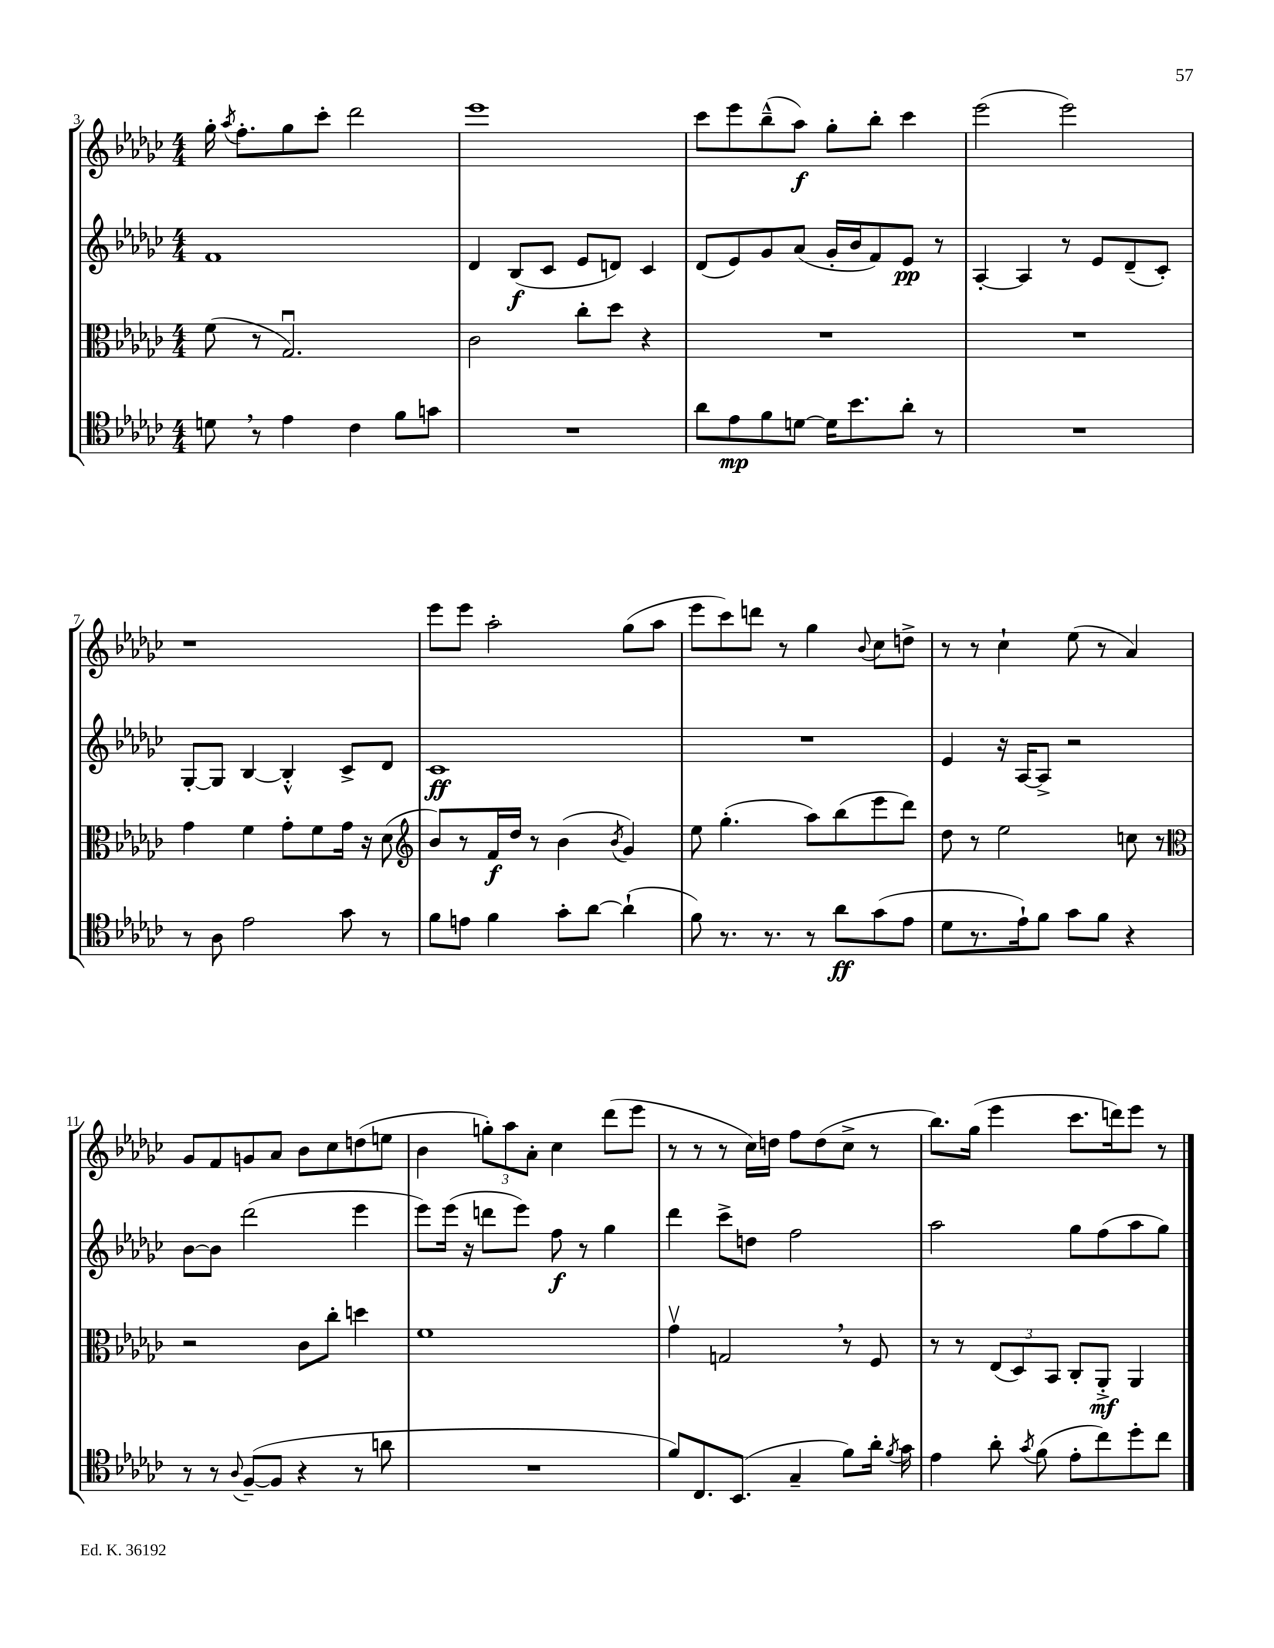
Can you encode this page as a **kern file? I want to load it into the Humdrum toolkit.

**kern	**dynam	**kern	**dynam	**kern	**dynam	**kern	**dynam
*part4	*part4	*part3	*part3	*part2	*part2	*part1	*part1
*staff4	*staff4	*staff3	*staff3	*staff2	*staff2	*staff1	*staff1
*clefC4	*	*clefC3	*	*clefG2	*	*clefG2	*
*k[b-e-a-d-g-c-]	*	*k[b-e-a-d-g-c-]	*	*k[b-e-a-d-g-c-]	*	*k[b-e-a-d-g-c-]	*
*M4/4	*	*M4/4	*	*M4/4	*	*M4/4	*
=3	=3	=3	=3	=3	=3	=3	=3
8dn,\	.	(8f\	.	1f	.	16gg-'\	.
.	.	.	.	.	.	8qaa-/	.
.	.	.	.	.	.	8.ff'\L	.
8r	.	8r	.	.	.	.	.
4e-\	.	2.G-u/)	.	.	.	8gg-\	.
.	.	.	.	.	.	8ccc-'\J	.
4c-\	.	.	.	.	.	2ddd-\	.
8f\L	.	.	.	.	.	.	.
8gn\J	.	.	.	.	.	.	.
=4	=4	=4	=4	=4	=4	=4	=4
1r	.	2c-\	.	4d-/	.	1eee-	.
.	.	.	.	(8B-/L	f	.	.
.	.	.	.	8c-/J	.	.	.
.	.	8cc-'\L	.	8e-/L	.	.	.
.	.	8dd-\J	.	8dn/J)	.	.	.
.	.	4r	.	4c-/	.	.	.
=5	=5	=5	=5	=5	=5	=5	=5
8a-\L	.	1r	.	(8d-/L	.	8ccc-\L	.
8e-\	mp	.	.	8e-/)	.	8eee-\	.
8f\	.	.	.	8g-/	.	(8bb-~^^\	.
[8dn\J	.	.	.	(8a-/J	.	8aa-\J)	f
16d\KL]	.	.	.	16g-'/LL	.	8gg-'\L	.
8.b-\	.	.	.	16b-/J	.	.	.
.	.	.	.	8f/)	.	8bb-'\J	.
8a-'\J	.	.	.	8e-/J	pp	4ccc-\	.
8r	.	.	.	8r	.	.	.
=6	=6	=6	=6	=6	=6	=6	=6
1r	.	1r	.	[4A-'/	.	(2eee-\	.
.	.	.	.	4A-/]	.	.	.
.	.	.	.	8r	.	2eee-\)	.
.	.	.	.	8e-/L	.	.	.
.	.	.	.	(8d-~/	.	.	.
.	.	.	.	8c-'/J)	.	.	.
!!LO:LB:g=z
=7	=7	=7	=7	=7	=7	=7	=7
8r	.	4g-\	.	[8G-'/L	.	1r	.
8A-\	.	.	.	8G-/J]	.	.	.
2e-\	.	4f\	.	[4B-/	.	.	.
.	.	8g-'\L	.	4B-'^^/]	.	.	.
.	.	8f\	.	.	.	.	.
8g-\	.	16g-\Jk	.	8c-^/L	.	.	.
.	.	16r	.	.	.	.	.
8r	.	(8d-\	.	8d-/J	.	.	.
=8	=8	=8	=8	=8	=8	=8	=8
*	*	*clefG2	*	*	*	*	*
8f\L	.	8b-/L)	.	1c-	ff	8eee-\L	.
8en\J	.	8r	.	.	.	8eee-\J	.
4f\	.	16f/L	f	.	.	2aa-'\	.
.	.	16dd-/JJ	.	.	.	.	.
.	.	8r	.	.	.	.	.
8g-'\L	.	(4b-\	.	.	.	.	.
[8a-\J	.	.	.	.	.	.	.
.	.	8qb-/	.	.	.	.	.
(4a-`\]	.	4g-/)	.	.	.	(8gg-\L	.
.	.	.	.	.	.	8aa-\J	.
=9	=9	=9	=9	=9	=9	=9	=9
8f\)	.	8ee-\	.	1r	.	8eee-\L	.
8.r	.	(4.gg-'\	.	.	.	8ccc-\)	.
.	.	.	.	.	.	8dddn\J	.
8.r	.	.	.	.	.	.	.
.	.	.	.	.	.	8r	.
8r	.	8aa-\L)	.	.	.	4gg-\	.
8a-\L	ff	(8bb-\	.	.	.	.	.
.	.	.	.	.	.	8qqb-/	.
(8g-\	.	8eee-\	.	.	.	8cc-\L	.
8e-\J	.	8ddd-\J)	.	.	.	8ddn^\J	.
=10	=10	=10	=10	=10	=10	=10	=10
8d-\L	.	8dd-\	.	4e-/	.	8r	.
8.r	.	8r	.	.	.	8r	.
.	.	2ee-\	.	16r	.	4cc-`\	.
16e-`\k)	.	.	.	[16A-/KL	.	.	.
8f\J	.	.	.	8A-^/J]	.	.	.
8g-\L	.	.	.	2r	.	(8ee-\	.
8f\J	.	.	.	.	.	8r	.
4r	.	8ccn\	.	.	.	4a-/)	.
.	.	8r	.	.	.	.	.
!!LO:LB:g=z
=11	=11	=11	=11	=11	=11	=11	=11
*	*	*clefC3	*	*	*	*	*
8r	.	2r	.	[8b-\L	.	8g-/L	.
8r	.	.	.	8b-\J]	.	8f/	.
8qqA-/	.	.	.	.	.	.	.
([8F~/L	.	.	.	(2ddd-\	.	8gn/	.
8F/J]	.	.	.	.	.	8a-/J	.
4r	.	8c-\L	.	.	.	8b-\L	.
.	.	8cc-'\J	.	.	.	8cc-\	.
8r	.	4ddn\	.	4eee-\	.	(8ddn\	.
8an\	.	.	.	.	.	8een\J	.
=12	=12	=12	=12	=12	=12	=12	=12
1r	.	1f	.	8eee-\L)	.	4b-\	.
.	.	.	.	(16eee-\Jk	.	.	.
.	.	.	.	16r	.	.	.
.	.	.	.	8dddn\L	.	12ggn'\L)	.
.	.	.	.	.	.	12aa-\	.
.	.	.	.	8eee-\J)	.	.	.
.	.	.	.	.	.	12a-'\J	.
.	.	.	.	8ff\	f	4cc-\	.
.	.	.	.	8r	.	.	.
.	.	.	.	4gg-\	.	(8ddd-\L	.
.	.	.	.	.	.	8eee-\J	.
=13	=13	=13	=13	=13	=13	=13	=13
8f/L)	.	4g-v\	.	4ddd-\	.	8r	.
8.C-/	.	.	.	.	.	8r	.
.	.	2Gn,/	.	8ccc-^\L	.	8r	.
(8.BB-/J	.	.	.	.	.	.	.
.	.	.	.	8ddn\J	.	16cc-\LL)	.
.	.	.	.	.	.	16ddn\JJ	.
4G-~/	.	.	.	2ff\	.	8ff\L	.
.	.	.	.	.	.	(8dd\	.
8f\L)	.	8r	.	.	.	8cc-^\J	.
16a-'\Jk	.	8F/	.	.	.	8r	.
8qf/	.	.	.	.	.	.	.
16g-\	.	.	.	.	.	.	.
=14	=14	=14	=14	=14	=14	=14	=14
4e-\	.	8r	.	2aa-\	.	8.bb-\L)	.
.	.	8r	.	.	.	.	.
.	.	.	.	.	.	(16gg-\Jk	.
8a-'\	.	(12E-/L	.	.	.	4eee-\	.
.	.	12D-/)	.	.	.	.	.
8qg-/	.	.	.	.	.	.	.
(8f\	.	.	.	.	.	.	.
.	.	12BB-/J	.	.	.	.	.
8e-'\L	.	8C-'/L	.	8gg-\L	.	8.ccc-\L	.
8cc-\)	.	8AA-'^/J	mf	(8ff\	.	.	.
.	.	.	.	.	.	16dddn\k)	.
8dd-'\	.	4AA-/	.	8aa-\	.	8eee-\J	.
8cc-\J	.	.	.	8gg-\J)	.	8r	.
==	==	==	==	==	==	==	==
*-	*-	*-	*-	*-	*-	*-	*-
